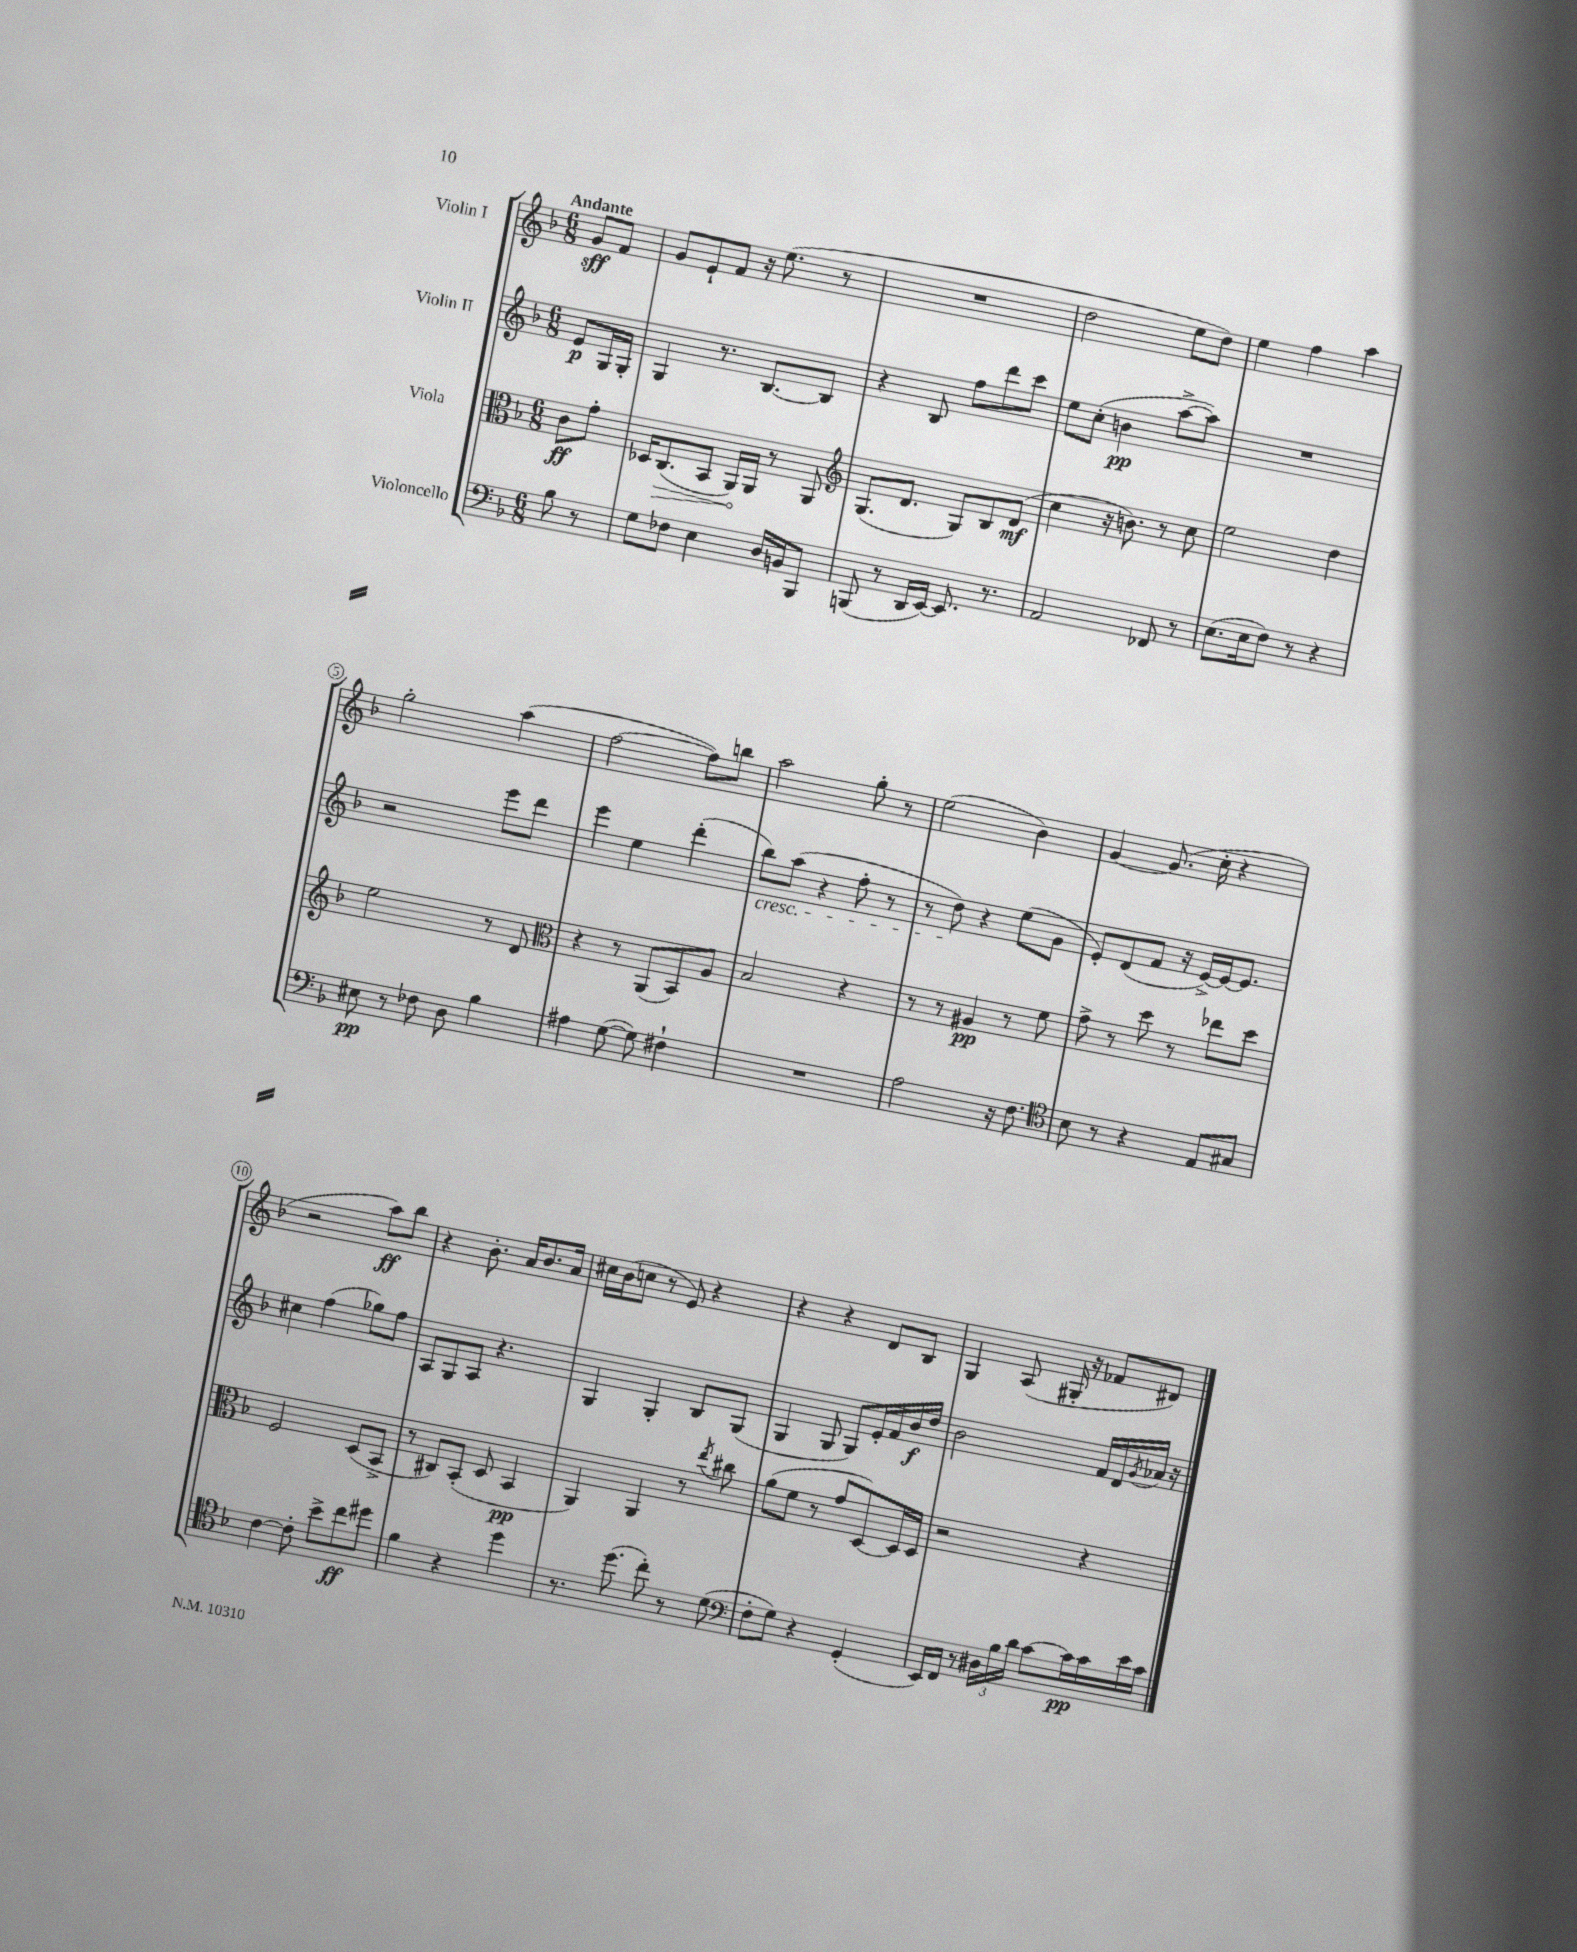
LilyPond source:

<<
\new StaffGroup <<
\new Staff = "s0" \with { instrumentName = "Violin I" } {
    \clef treble \key f \major \numericTimeSignature \time 6/8 \partial 4 \tempo "Andante"
    g'8\sff f'8 |
    g'8 e'8-! f'8 r16 e''8.( r8 |
    R2. |
    d''2 e''8 d''8) |
    e''4 f''4 a''4 |
    g''2-. a''4( |
    f''2~ f''8) b''8 |
    a''2 g''8-. r8 |
    e''2( bes'4) |
    g'4~ g'8.( c''16-. r4 |
    r2 a''8\ff) bes''8 |
    r4 bes'8.-. a'16 bes'8. a'16 |
    cis''16 bes'16( c''8 r8 e'8) r4 |
    r4 r4 d'8 bes8 |
    g4 a8( gis16-. r16 fes'8 dis'8) \bar "|." |
}
\new Staff = "s1" \with { instrumentName = "Violin II" } {
    \clef treble \key f \major \numericTimeSignature \time 6/8 \partial 4
    e'8\p g16 g16-. |
    g4 r8. bes8.~ bes8 |
    r4 bes8 f''8 d'''8 c'''8 |
    e''8 c''8-.( b'4\pp a''8~-> a''8) |
    R2. |
    r2 e'''8 d'''8 |
    e'''4 e''4 d'''4-.( |
    bes''8\cresc) a''8( r4 f''8-. r8 |
    r8 d''8\!) r4 e''8( g'8 |
    e'8-.) d'8( f'8 r16 e'16~->) e'16~ e'8. |
    cis''4 f''4( ges''8) f''8 |
    a8 g8 a8 r4. |
    g4 g4-. bes8 g8( |
    g4 g8 g8) e'16-. f'16 bes'16\f d''16 |
    bes'2 f'16 d'16 \acciaccatura { g'8 } aes'16 r16 \bar "|." |
}
\new Staff = "s2" \with { instrumentName = "Viola" } {
    \clef alto \key f \major \numericTimeSignature \time 6/8 \partial 4
    c'8\ff g'8-. |
    des16 \once \override Hairpin.circled-tip = ##t c8.\>( bes,8 a,16\!) a,16 r8 a,8 |
    \clef treble g8.( d'8. g8) bes8 d'8\mf( |
    c''4 r16 b'8.) r8 c''8 |
    e''2 d''4 |
    e''2 r8 d'8 |
    \clef alto r4 r8 a,8( bes,8) a8 |
    bes2 r4 |
    r8 r8 ais4\pp r8 f'8 |
    g'8-> r8 d''8 r8 ees''8 d''8 |
    f2 d8( bes,8-> |
    r8 cis8) bes,8-.( d8 bes,4\pp |
    a,4) a,4 r8 \acciaccatura { e''8 } cis''8 |
    a'8( f'8 r8 g'8 d8~) d16 d16 |
    r2 r4 \bar "|." |
}
\new Staff = "s3" \with { instrumentName = "Violoncello" } {
    \clef bass \key f \major \numericTimeSignature \time 6/8 \partial 4
    bes8 r8 |
    g8 fes8 e4 d16 b,16 bes,,8 |
    b,,8( r8 d,16 e,16~) e,8. r8. |
    a,2 fes,8 r8 |
    e8.( e16 f8) r8 r4 |
    eis8\pp r8 fes8 d8 bes4 |
    ais4 g8~( g8) fis4-! |
    R2. |
    a2 r16 f8. |
    \clef tenor bes8 r8 r4 e8 gis8 |
    c'4~ c'8-. bes'8-> c''8\ff dis''8 |
    f'4 r4 d''4 |
    r8. d''8.( c''8-.) r8 d'8( |
    \clef bass f8-. g8) r4 g,4-.( |
    e,16) f,16 r8 \tuplet 3/2 { dis16 bes16 d'16 } c'8~ c'16\pp c'16 e'16 c'16 \bar "|." |
}
>>
>>
\layout { \context { \Score \override BarNumber.stencil = #(make-stencil-circler 0.1 0.3 ly:text-interface::print) } }
